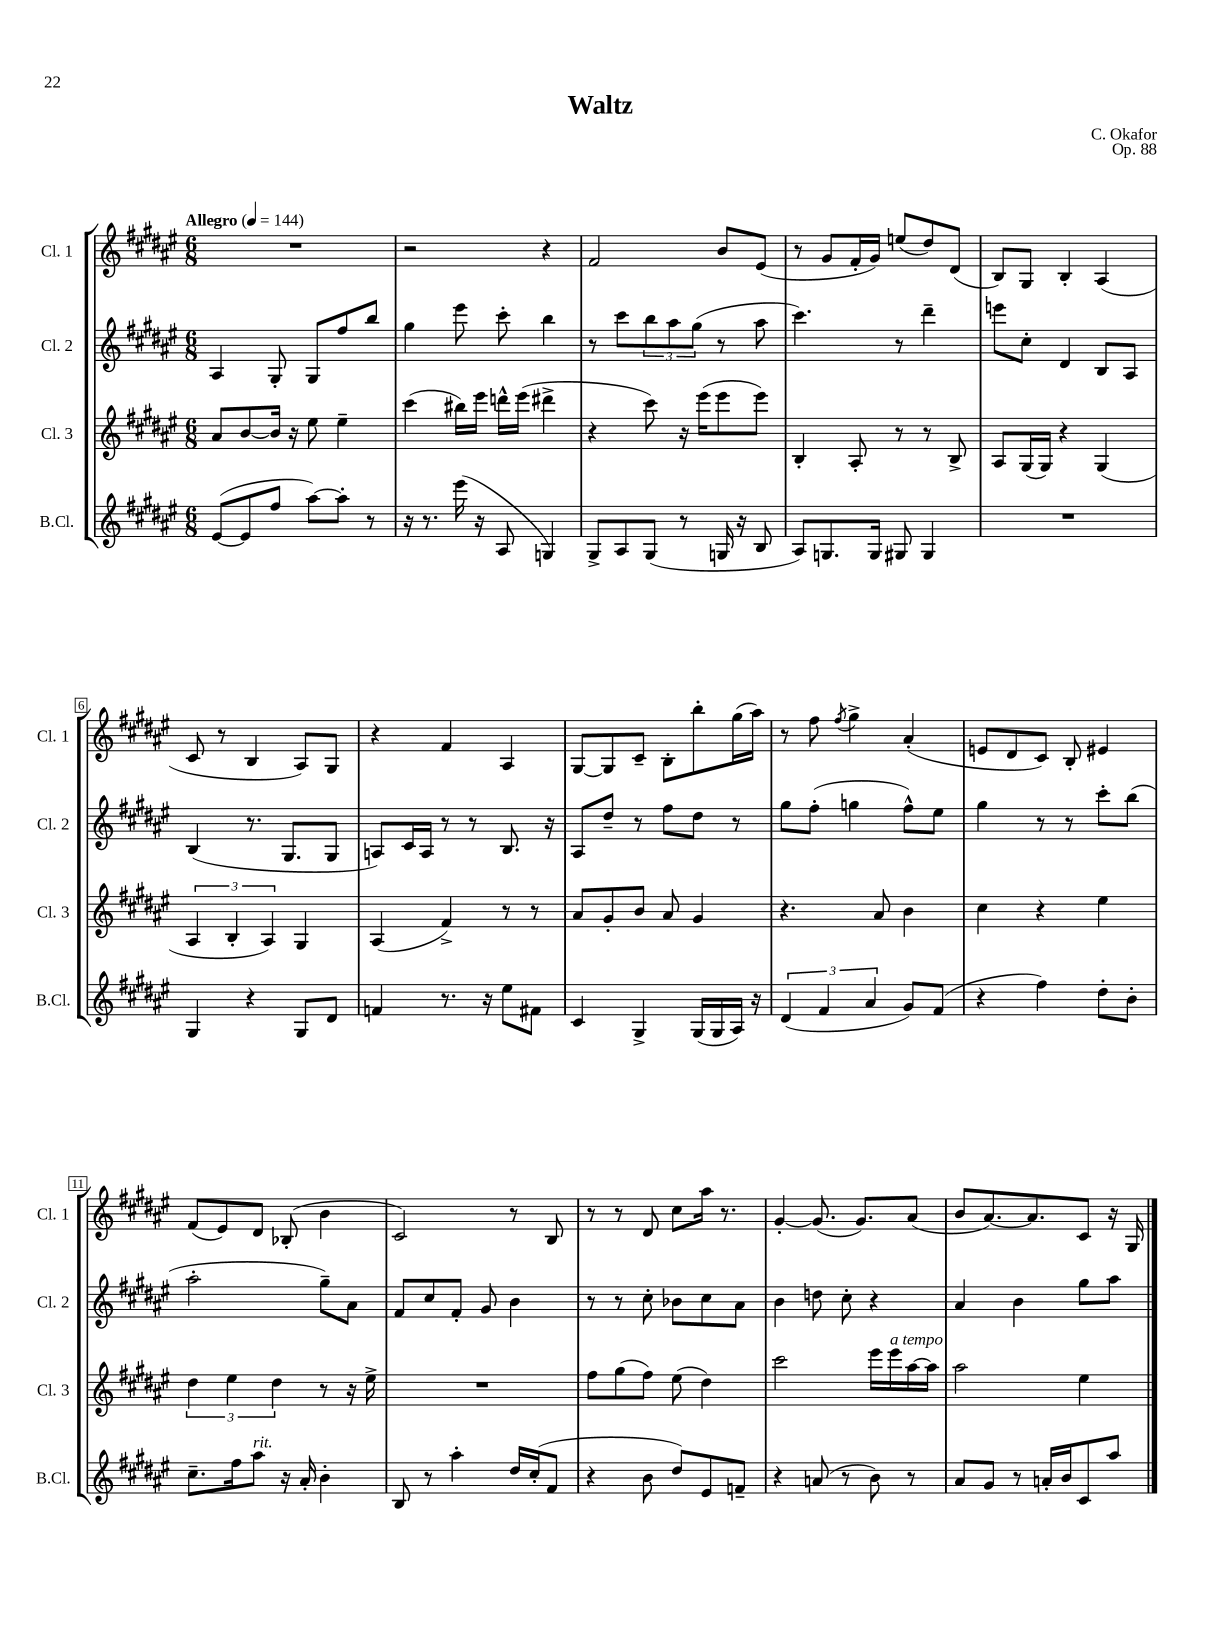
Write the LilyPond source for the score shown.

\header { title = "Waltz" composer = "C. Okafor" opus = "Op. 88" }
<<
\new StaffGroup <<
\new Staff = "s0" \with { instrumentName = "Cl. 1" shortInstrumentName = "Cl. 1" } {
    \clef treble \key fis \major \numericTimeSignature \time 6/8 \tempo "Allegro" 4 = 144
    R2. |
    r2 r4 |
    fis'2 b'8 eis'8( |
    r8 gis'8 fis'16-. gis'16) e''8( dis''8) dis'8( |
    b8) gis8 b4-. ais4( |
    cis'8 r8 b4 ais8) gis8 |
    r4 fis'4 ais4 |
    gis8~ gis8 cis'8-- b8-. b''8-. gis''16( ais''16) |
    r8 fis''8 \acciaccatura { fis''8 } gis''4-> ais'4-.( |
    e'8 dis'8 cis'8) b8-. eis'4 |
    fis'8( eis'8) dis'8 bes8-.( b'4 |
    cis'2) r8 b8 |
    r8 r8 dis'8 cis''8 ais''16 r8. |
    gis'4~-. gis'8.( gis'8.) ais'8( |
    b'8 ais'8.~) ais'8. cis'8 r16 gis16 \bar "|." |
}
\new Staff = "s1" \with { instrumentName = "Cl. 2" shortInstrumentName = "Cl. 2" } {
    \clef treble \key fis \major \numericTimeSignature \time 6/8
    ais4 gis8-. gis8 fis''8 b''8 |
    gis''4 eis'''8 cis'''8-. b''4 |
    r8 cis'''8 \tuplet 3/2 { b''8 ais''8 gis''8( } r8 ais''8 |
    cis'''4.) r8 dis'''4-- |
    e'''8 cis''8-. dis'4 b8 ais8 |
    b4( r8. gis8. gis8 |
    a8) cis'16 a16 r8 r8 b8. r16 |
    ais8 dis''8-- r8 fis''8 dis''8 r8 |
    gis''8 fis''8-.( g''4 fis''8-^) eis''8 |
    gis''4 r8 r8 cis'''8-. b''8( |
    ais''2-. gis''8--) ais'8 |
    fis'8 cis''8 fis'8-. gis'8 b'4 |
    r8 r8 cis''8-. bes'8 cis''8 ais'8 |
    b'4 d''8 cis''8-. r4 |
    ais'4 b'4 gis''8 ais''8 \bar "|." |
}
\new Staff = "s2" \with { instrumentName = "Cl. 3" shortInstrumentName = "Cl. 3" } {
    \clef treble \key fis \major \numericTimeSignature \time 6/8
    ais'8 b'8~ b'16 r16 eis''8 eis''4-- |
    cis'''4( bis''16) eis'''16 d'''16-^ eis'''16( dis'''4-> |
    r4 cis'''8) r16 eis'''16( eis'''8 eis'''8) |
    b4-. ais8-. r8 r8 b8-> |
    ais8 gis16( gis16) r4 gis4( |
    \tuplet 3/2 { ais4 b4-. ais4) } gis4 |
    ais4( fis'4->) r8 r8 |
    ais'8 gis'8-. b'8 ais'8 gis'4 |
    r4. ais'8 b'4 |
    cis''4 r4 eis''4 |
    \tuplet 3/2 { dis''4 eis''4 dis''4 } r8 r16 eis''16-> |
    R2. |
    fis''8 gis''8( fis''8) eis''8( dis''4) |
    cis'''2 eis'''16 eis'''16^\markup { \italic "a tempo" } ais''16~ ais''16 |
    ais''2 eis''4 \bar "|." |
}
\new Staff = "s3" \with { instrumentName = "B.Cl." shortInstrumentName = "B.Cl." } {
    \clef treble \key fis \major \numericTimeSignature \time 6/8
    eis'8~( eis'8 fis''8 ais''8~) ais''8-. r8 |
    r16 r8. eis'''16( r16 ais8 g4) |
    gis8-> ais8 gis8( r8 g16 r16 b8 |
    ais8) g8. g16 gis8 gis4 |
    R2. |
    gis4 r4 gis8 dis'8 |
    f'4 r8. r16 eis''8 fis'8 |
    cis'4 gis4-> gis16( gis16 ais16) r16 |
    \tuplet 3/2 { dis'4( fis'4 ais'4 } gis'8) fis'8( |
    r4 fis''4) dis''8-. b'8-. |
    cis''8.-- fis''16 ais''8^\markup { \italic "rit." } r16 ais'16-. b'4-. |
    b8 r8 ais''4-. dis''16 cis''16-.( fis'8 |
    r4 b'8 dis''8) eis'8 f'8-- |
    r4 a'8( r8 b'8) r8 |
    ais'8 gis'8 r8 a'16-. b'16 cis'8 ais''8 \bar "|." |
}
>>
>>
\layout { \context { \Score \override BarNumber.stencil = #(make-stencil-boxer 0.1 0.3 ly:text-interface::print) } }
